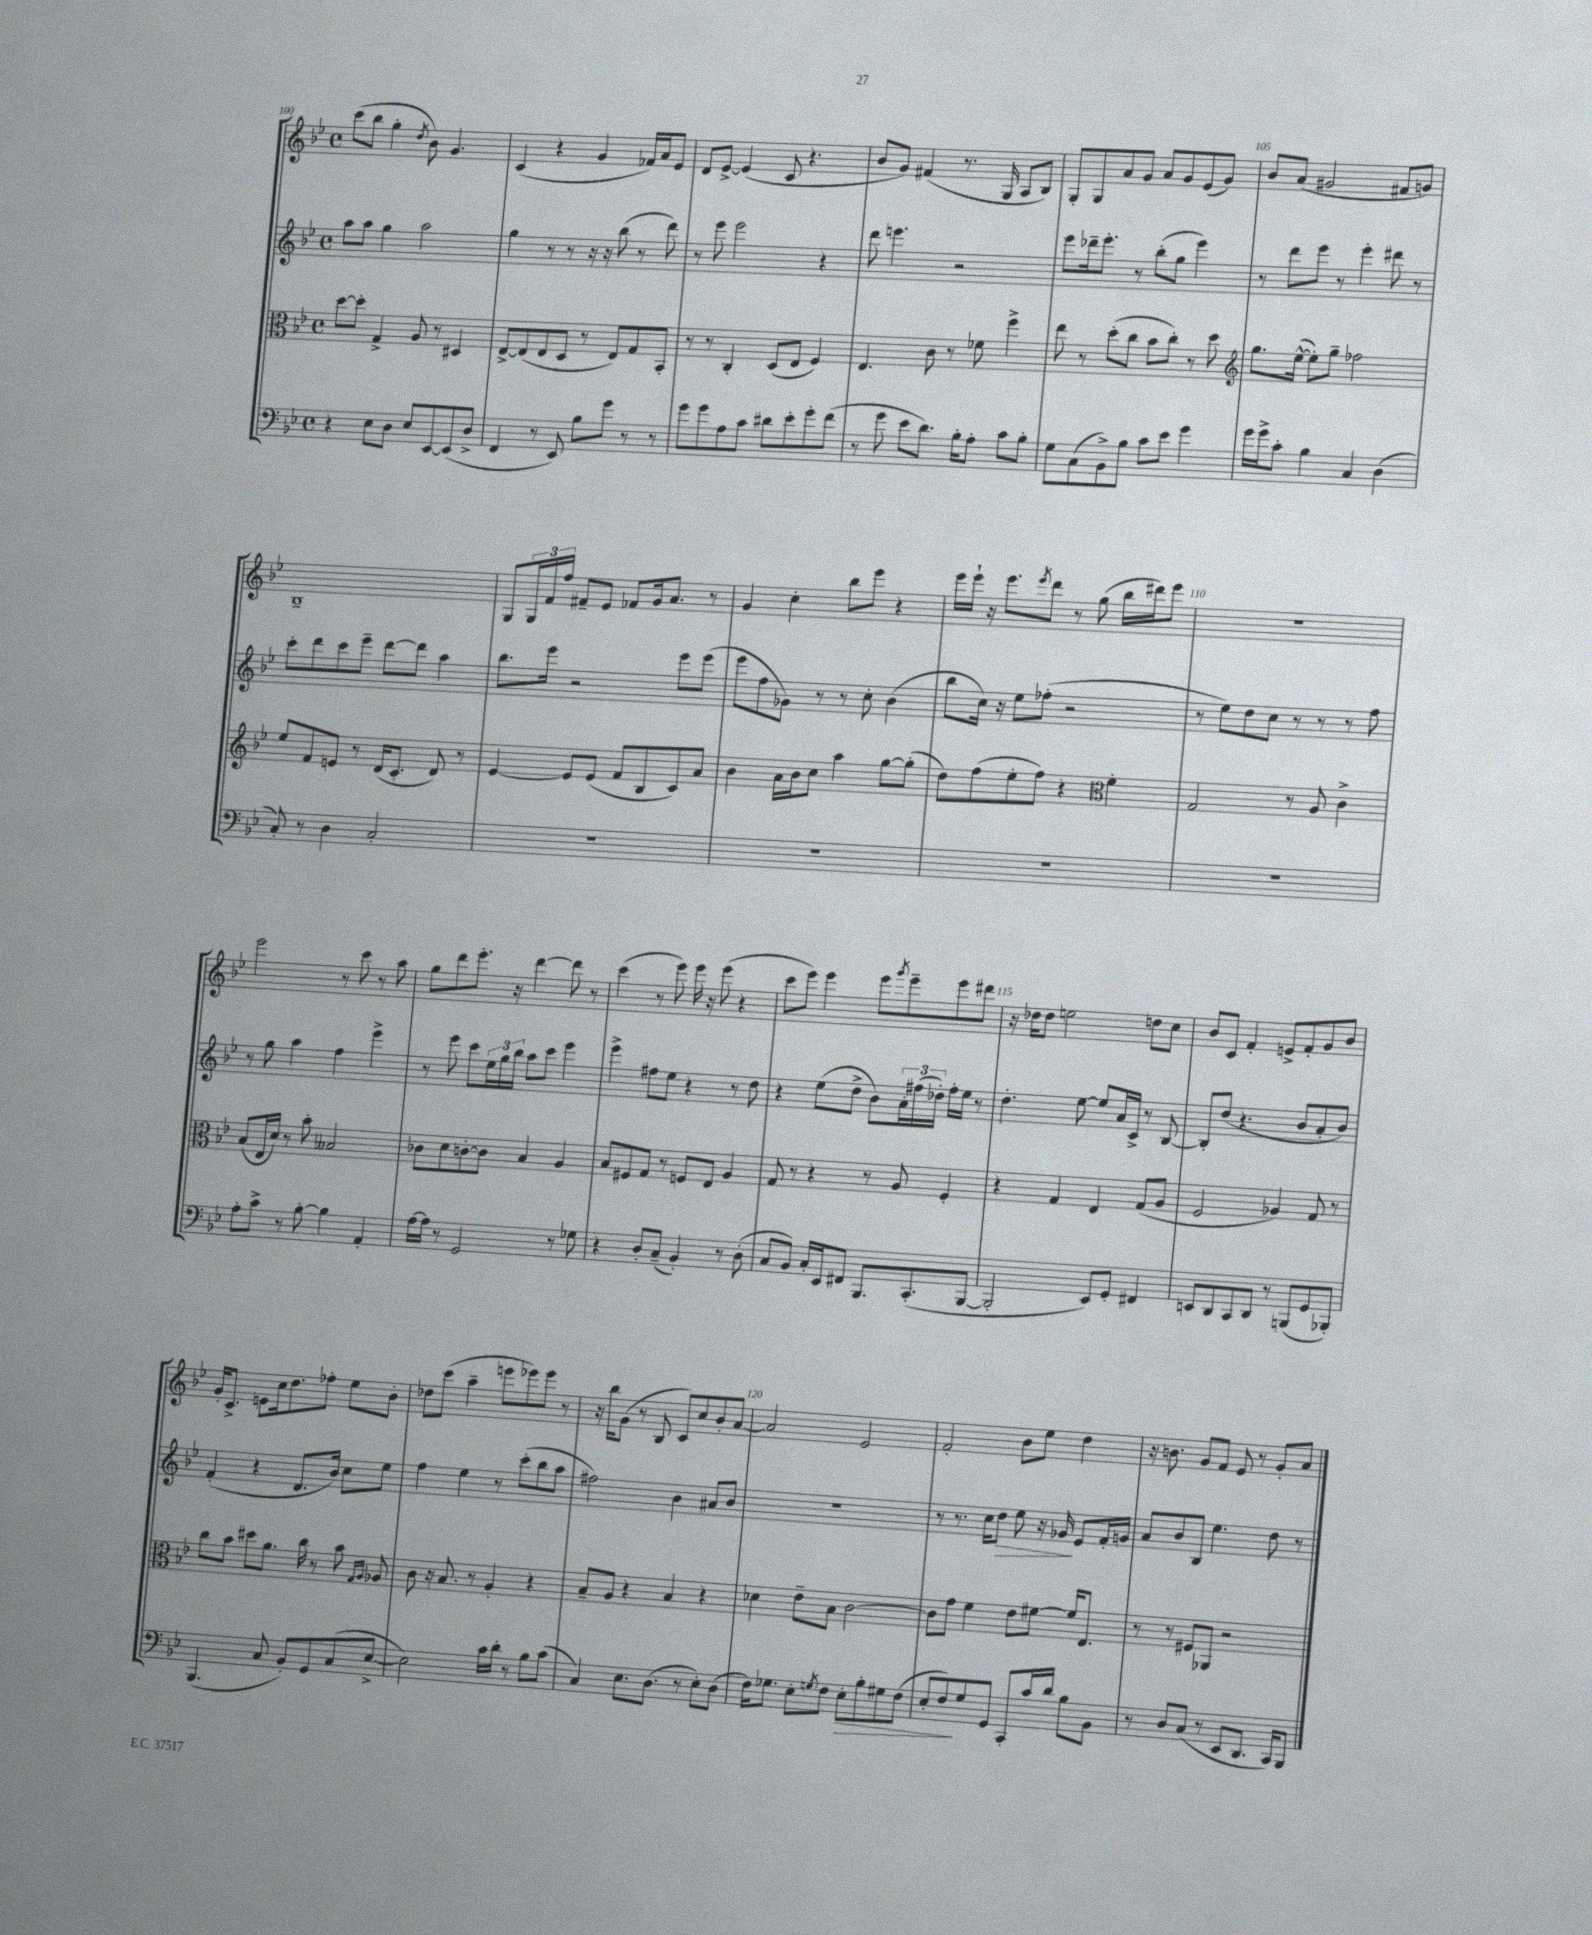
<<
\new StaffGroup <<
\new Staff = "s0" {
    \clef treble \key bes \major \defaultTimeSignature \time 4/4
    c'''8( bes''8 g''4-. \acciaccatura { d''8 } bes'8) g'4. |
    c'4( r4 g'4 fes'16) a'16 ees'8 |
    d'8 ees'8~-> ees'4( c'8 r4. |
    bes'8 g'8) fis'4( r8. g16 a8 bes8) |
    g8-. g8 a'8 g'8 a'8 g'8 ees'8( g'8) |
    bes'8 a'8( gis'2 fis'8 g'8) |
    bes1-- |
    g8 \tuplet 3/2 { g16 f'16 f''16 } fis'8-- ees'8 fes'8 g'16 a'8. r8 |
    g'4 c''4-. bes''8 ees'''8 r4 |
    ees'''16 ees'''16-! r16 ees'''8. \acciaccatura { ees'''8 } d'''8 r8 g''8( bes''16 dis'''16) ees'''8 |
    R1 |
    ees'''2 r8 c'''8 r8 a''8 |
    g''8 d'''8 ees'''8.-. r16 d'''4~ d'''8 r8 |
    c'''4( r8 ees'''8) ees'''16 r16 ees'''8( r4 |
    c'''8 ees'''8) ees'''4 ees'''8 \acciaccatura { g'''8 } ees'''8-- ees'''8 dis'''8 |
    r16 des''16 des''8 e''2 d''8 c''8 |
    bes'8 c'8 f'4-. e'8-> f'8-. g'8 bes'8 |
    g'16-. c'8.-> e'8 c''16 d''8. fes''8-. ees''8 bes'8-. |
    des''8 c'''8( a''4-- e'''8 ees'''8) ees'''8 r8 |
    r16 bes''16 g'8( r8 bes8 c'8) c''8 bes'8-. a'8~ |
    a'2 ees'2 |
    f'2-. bes'8 ees''8 d''4 |
    r16 b'8. g'8 f'8 ees'8 r8 g'8-. a'8 \bar "|." |
}
\new Staff = "s1" {
    \clef treble \key bes \major \defaultTimeSignature \time 4/4
    a''8 a''8 g''4 a''2 |
    g''4 r8 r8 r16 r16 bes''8( r8 d'''8) |
    r8 ees'''8 ees'''2 r4 |
    d'''8 e'''4. r2 |
    ees'''8 des'''16-- ees'''8.-. r8 bes''8-.( g''8 ees'''4) |
    r8 d'''8 ees'''8 r8 ees'''4-. dis'''8 r8 |
    c'''8-. d'''8 c'''8 ees'''8-- d'''8~ d'''8 a''4 |
    bes''8. ees'''16 r2 ees'''8 ees'''8( |
    ees'''8 f''8 ges'8) r8 r8 c''8-. bes'4( |
    bes''8 c''16) r16 ees''8 fes''8-.( r2 |
    r8 ees''8) d''8 c''8 r8 r8 r8 f''8 |
    r8 g''8 a''4 f''4 ees'''4-> |
    r8 ees'''8 c'''8 \tuplet 3/2 { ees''16 g''16 bes''16 } a''8 c'''8 ees'''4 |
    ees'''4-> fis''8 ees''8 r4 r8 d''8 |
    r4 ees''8( d''8-> bes'8) \tuplet 3/2 { a'16-. fis''16( des''16-.) } fis''16-. ees''16 r8 |
    d''4.-. ees''8~ ees''8 a'16 c'16-> r8 bes8~ |
    bes8-. d''8( r4. bes'8 a'8-. bes'8) |
    f'4-.( r4 d'8. bes'16) c''8 ees''8 |
    f''4 ees''4 r8 c'''8-.( bes''8 a''8 |
    fis''2) bes'4 ais'8 bes'8 |
    R1 |
    r8 r8. c''16 d''8\> ees''8 r16 ges'16\! ees'8 f'16-. g'16 |
    a'8 bes'8 bes8 ees''4. d''8 r8 \bar "|." |
}
\new Staff = "s2" {
    \clef alto \key bes \major \defaultTimeSignature \time 4/4
    d''8~ d''8-. g4-> a8 r8 dis4 |
    ees8~-> ees8( ees8 d8 r8 ees8) g8 bes,8-. |
    r8 r8 c4-. d8( ees8 f4) |
    ees4. c'8 r8 fes'8 f''4-> |
    ees''8 r8 d''8-.( c''8 bes'8 c''8-.) r8 d''8 |
    \clef treble g''8. ees''16~-^( ees''8-.) g''8-- fes''2 |
    ees''8 f'8 e'8 r8 d'16( c'8.-. d'8) r8 |
    ees'4~ ees'8 ees'8( f'8 bes8 c'8) a'8 |
    bes'4 a'16 bes'16 c''8 a''4 g''8~ g''8-.( |
    d''8) f''8( ees''8-. f''8) r4 \clef alto f'4-. |
    g2 r8 a8 c'4-> |
    bes8( ees16 d'16) r8 bes'8-. beses2 |
    ces'8 d'8 c'8~-. c'8 bes4 a4 |
    bes8 fis8 g8 r8 f8 ees8 a4 |
    g8 r8 r4 r8 a8 f4-. |
    r4 g4 ees4 g8( a8 |
    f2 aes4) g8 r8 |
    c''8 bes'8 dis''8 a'8. c''16 r8 bes'8 \grace { g16 a16 } aes8 |
    c'8 r16 bes8. r8 a4-. r4 |
    bes8-- a8 r4 bes4 r4 |
    des'4 ees'8-- bes8 c'2~ |
    c'8 g'8 f'4 ees'8 fis'8~ fis'16 ees8. |
    r8 r8 fis8 aes,8 r2 \bar "|." |
}
\new Staff = "s3" {
    \clef bass \key bes \major \defaultTimeSignature \time 4/4
    r4 ees8 d8 ees8 ees,8~ ees,8( d8-> |
    f,4 r8 ees,8) bes8 g'8 r8 r8 |
    g'8 g'8 a8 c'8 dis'8 ees'8-. g'8-. f'8( |
    r8 g'8 ees'8 d'8.) bes16-. a8-. c'8 bes8-. |
    g8 c8( bes,8->) bes8 c'8 ees'8 g'4 |
    g'16 g'16-> c'8-. bes4 c4 d4( |
    c8-.) r8 d4 c2-. |
    R1 |
    R1 |
    R1 |
    R1 |
    a8-. c'8-> r8 bes8~-. bes4 a,4-. |
    a16~ a16 r8 g,2 r8 ges8 |
    r4 d8-. c8--( bes,4-.) r8 d8-.( |
    c8 bes,8) c16-. ees,16 fis,8 bes,,8. c,8.-.( bes,,8~ |
    bes,,2-. ees,8) g,8-. fis,4 |
    e,8 d,8 c,8 d,8 r8 b,,8( g,8 bes,,8-.) |
    bes,,4.( c8 bes,8-.) g,8 c8( ees8~-> |
    ees2) c'16 d'16-. r8 bes8 c'8( |
    c4) ees8. d8.( r8 ees8-.) d8( |
    f16) ges8. ees8-. \acciaccatura { g8 } f8 ees8-.\> bes8-. gis8 f8( |
    ees8-. f8\!) g8 g,8 c,8-. c'16 d'16 bes8 bes,8 |
    r8 d8 c8( r8 ees,8 d,8. c,16) bes,,8 \bar "|." |
}
>>
>>
\layout { \context { \Score currentBarNumber = #100 \override BarNumber.break-visibility = ##(#f #t #t) barNumberVisibility = #(every-nth-bar-number-visible 5) } }
